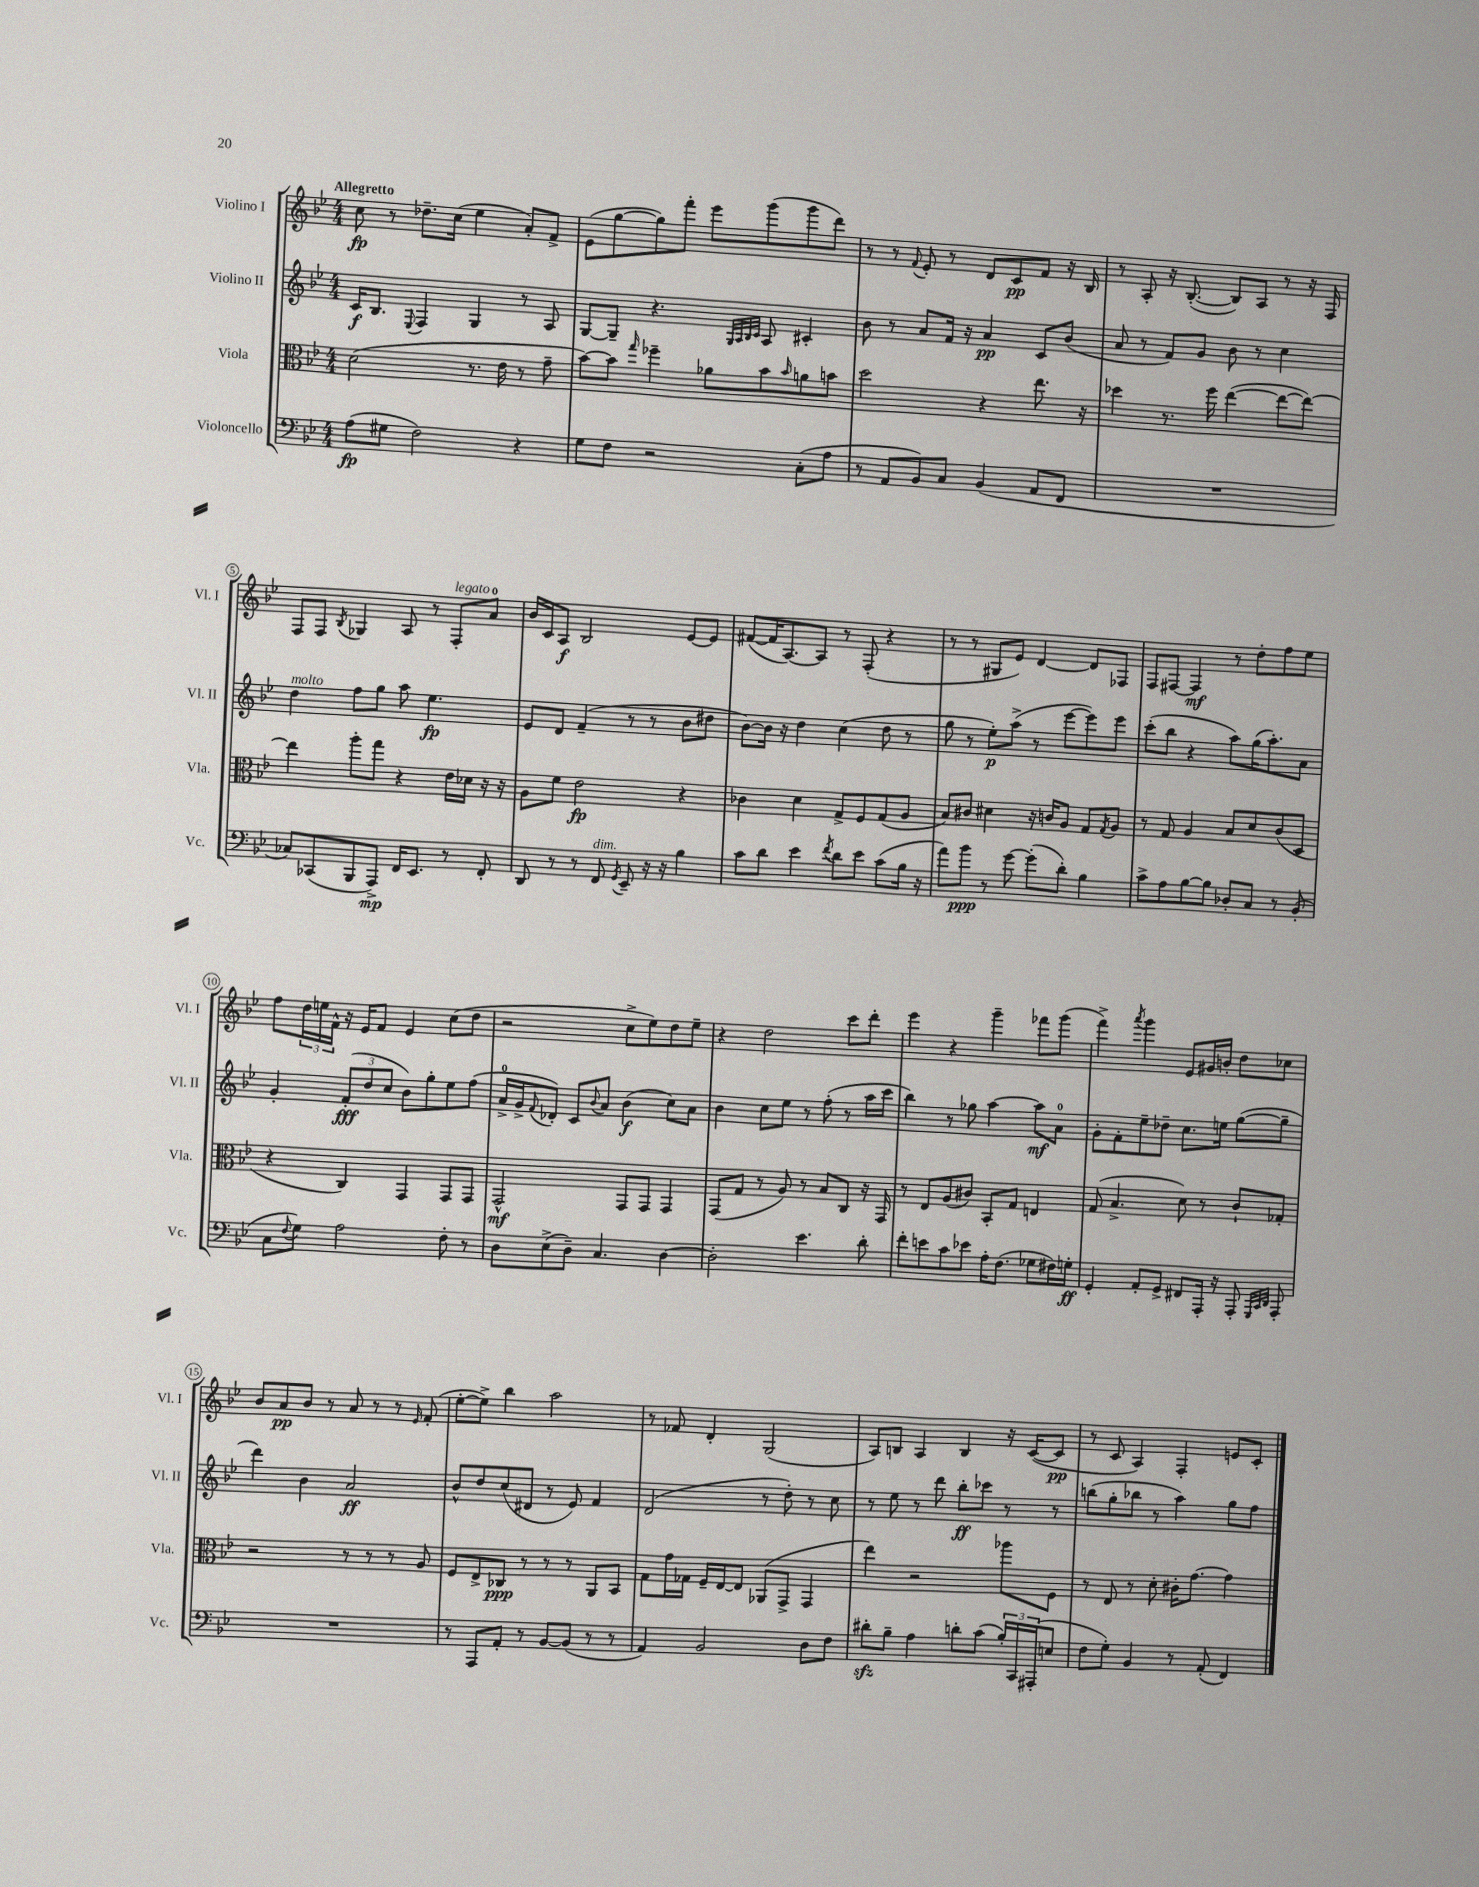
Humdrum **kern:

**kern	**dynam	**kern	**dynam	**kern	**dynam	**kern	**dynam
*part4	*part4	*part3	*part3	*part2	*part2	*part1	*part1
*staff4	*staff4	*staff3	*staff3	*staff2	*staff2	*staff1	*staff1
*I"Violoncello	*	*I"Viola	*	*I"Violino II	*	*I"Violino I	*
*I'Vc.	*	*I'Vla.	*	*I'Vl. II	*	*I'Vl. I	*
*clefF4	*	*clefC3	*	*clefG2	*	*clefG2	*
*k[b-e-]	*	*k[b-e-]	*	*k[b-e-]	*	*k[b-e-]	*
*M4/4	*	*M4/4	*	*M4/4	*	*M4/4	*
=1	=1	=1	=1	=1	=1	=1	=1
!	!	!	!	!	!	!LO:TX:a:B:t=Allegretto	!
(8A\L	fp	(2d\	.	16c/KL	f	8cc\	fp
.	.	.	.	8.B-/J	.	.	.
8G#X\J	.	.	.	.	.	8r	.
.	.	.	.	8qqE-/	.	.	.
2F\)	.	.	.	4F/	.	8.dd-X~\L	.
.	.	.	.	.	.	(16cc\Jk	.
.	.	8.r	.	4G/	.	4ee-\	.
.	.	16e-\	.	.	.	.	.
4r	.	8r	.	8r	.	8a'/L)	.
.	.	8g~\	.	8A/	.	8f^/J	.
=2	=2	=2	=2	=2	=2	=2	=2
8G\L	.	[8b-\L)	.	[8G/L	.	(8e-\L	.
8F\J	.	8b-\J]	.	8G~/J]	.	[8gg\	.
.	.	16qqgg/	.	.	.	.	.
2r	.	4ff-X~\	.	4.r	.	8gg\])	.
.	.	.	.	.	.	8fff'\J	.
.	.	8a-X\L	.	.	.	8eee-\L	.
.	.	.	.	32qqG/LLL	.	.	.
.	.	.	.	32qqA/	.	.	.
.	.	.	.	32qqB-/	.	.	.
.	.	.	.	32qqc/JJJ	.	.	.
.	.	8b-\	.	8A/	.	(8ggg\	.
.	.	16qqb-/	.	.	.	.	.
(8C'\L	.	8an\	.	4c#X'/	.	8ggg\	.
8A\J	.	8bn\J	.	.	.	8ddd\J)	.
=3	=3	=3	=3	=3	=3	=3	=3
8r	.	2dd\	.	8b-\	.	8r	.
8AA/L	.	.	.	8r	.	8r	.
.	.	.	.	.	.	8qqf/	.
8BB-/)	.	.	.	8a/L	.	8e-'/	.
8C/J	.	.	.	16f/Jk	.	8r	.
.	.	.	.	16r	.	.	.
(4BB-/	.	4r	.	4a/	pp	8d/L	.
.	.	.	.	.	.	8c/	pp
8AA/L	.	8.ee-\	.	8c/L	.	8f/J	.
8FF/J	.	.	.	(8b-/J	.	16r	.
.	.	16r	.	.	.	16B-/	.
=4	=4	=4	=4	=4	=4	=4	=4
1r	.	4dd-X\	.	8a/	.	8r	.
.	.	.	.	8r	.	8A'/	.
.	.	8.r	.	8f/L)	.	16r	.
.	.	.	.	.	.	([8.B-'/	.
.	.	.	.	8g/J	.	.	.
.	.	16ff\	.	.	.	.	.
.	.	([4ee-\	.	8b-\	.	8B-/L])	.
.	.	.	.	8r	.	8A/J	.
.	.	8ee-\L_	.	4cc\	.	8r	.
.	.	8ee-\J_)	.	.	.	16r	.
.	.	.	.	.	.	16F/	.
!!LO:LB:g=z
=5	=5	=5	=5	=5	=5	=5	=5
!	!	!	!	!LO:TX:a:i:t=molto	!	!	!
8C-X/L)	.	4ee-\]	.	4dd\	.	8F/L	.
(8CC-X/	.	.	.	.	.	8F/J	.
.	.	.	.	.	.	8qB-/	.
8BBB-/	.	8aa'\L	.	8ff\L	.	4G-X/	.
8AAA^/J)	mp	8gg\J	.	8gg\J	.	.	.
16FF/KL	.	4r	.	8aa\	.	8A/	.
8.EE-/J	.	.	.	.	.	.	.
.	.	.	.	4.ee-\	fp	8r	.
!	!	!	!	!	!	!LO:TX:a:i:t=legato	!
8r	.	16e-\LL	.	.	.	8F'/L	.
.	.	16d-X\JJ	.	.	.	.	.
8FF'/	.	16r	.	.	.	8a/J	.
.	.	16r	.	.	.	.	.
=6	=6	=6	=6	=6	=6	=6	=6
8DD/	.	8A\L	.	8e-/L	.	16b-/LL	.
.	.	.	.	.	.	16c/J	.
8r	.	8f\J	.	8d/J	.	8A/J	f
8r	.	2e-\	fp	(4f~/	.	2B-/	.
!LO:TX:a:i:t=dim.	!	!	!	!	!	!	!
8FF/	.	.	.	.	.	.	.
8qGG/	.	.	.	.	.	.	.
8EE-~/	.	.	.	8r	.	.	.
16r	.	.	.	8r	.	.	.
16r	.	.	.	.	.	.	.
4B-\	.	4r	.	8b-\L	.	[8e-/L	.
.	.	.	.	8dd#X\J	.	8e-/J]	.
=7	=7	=7	=7	=7	=7	=7	=7
8c\L	.	4c-X\	.	[8b-\L)	.	([8f#X/L	.
8d\J	.	.	.	16b-\Jk]	.	16f#/K]	.
.	.	.	.	16r	.	[8.A/)	.
4e-\	.	4d\	.	4dd\	.	.	.
.	.	.	.	.	.	8A/J]	.
8qf/	.	.	.	.	.	.	.
8d\L	.	8G^/L	.	(4cc\	.	8r	.
8e-\J	.	8F/	.	.	.	(8F'/	.
(8c\L	.	(8G/	.	8dd\	.	4r	.
16B-\Jk	.	8A/J	.	8r	.	.	.
16r	.	.	.	.	.	.	.
=8	=8	=8	=8	=8	=8	=8	=8
8a\L)	.	8B-/L)	.	8gg\	.	8r	.
8b-\J	ppp	8c#X/J	.	8r	.	8r	.
8r	.	4d#X\	.	8ee-'\L)	p	8G#X/L	.
[8g\	.	.	.	(8aa^\J	.	8e-/J)	.
(8g'\L]	.	16r	.	8r	.	[4d/	.
.	.	16cn/KL	.	.	.	.	.
8d'\J)	.	8A/J	.	[8eee-\L	.	.	.
4B-\	.	8G/L	.	8eee-\])	.	8d/L]	.
.	.	8qG/	.	.	.	.	.
.	.	8A/J	.	8eee-\J	.	8F-X/J	.
=9	=9	=9	=9	=9	=9	=9	=9
8c^\L	.	8r	.	(8ccc'\L	.	8F/L	.
8A\	.	8G/	.	8bb-\J	.	[8F#X/J	.
[8B-\	.	4A/	.	4r	.	4F#/]	mf
8B-\J]	.	.	.	.	.	.	.
8D-X'/L	.	8B-/L	.	8aa\L)	.	8r	.
8C/J	.	8d/	.	(16gg\K	.	8dd'\L	.
.	.	.	.	8.aa'\)	.	.	.
8r	.	(8c/	.	.	.	8ff\	.
(8BB-'/	.	8D/J	.	8a\J	.	8ee-\J	.
!!LO:LB:g=z
=10	=10	=10	=10	=10	=10	=10	=10
8C\L	.	4r	.	4g'/	.	8ff\L	.
8qqF/	.	.	.	.	.	.	.
8G\J)	.	.	.	.	.	24dd\L	.
.	.	.	.	.	.	24een\	.
.	.	.	.	.	.	24f^^\JJ	.
2A\	.	4C/)	.	(12f'/L	fff	16r	.
.	.	.	.	.	.	16e-/KL	.
.	.	.	.	12dd/	.	.	.
.	.	.	.	.	.	8f/J	.
.	.	.	.	12cc/J	.	.	.
.	.	4GG/	.	8b-\L)	.	4e-/	.
.	.	.	.	8gg'\	.	.	.
8F'\	.	8GG/L	.	8ee-\	.	(8cc\L	.
8r	.	8GG/J	.	(8ff\J	.	8dd\J	.
=11	=11	=11	=11	=11	=11	=11	=11
8D\L	.	2GG^^/	mf	16a^/LL	.	2r	.
.	.	.	.	16g^/J	.	.	.
.	.	.	.	8qqf/	.	.	.
(8E-^\	.	.	.	8d-X'/J)	.	.	.
8D~\J)	.	.	.	8c/L	.	.	.
.	.	.	.	8qqb-/	.	.	.
4.C/	.	.	.	8a/J	.	.	.
.	.	8GG/L	.	(4b-\	f	8cc^\L	.
.	.	8GG/J	.	.	.	8ee-\)	.
[4D\	.	4GG/	.	8cc\L)	.	8dd\	.
.	.	.	.	8a\J	.	8ee-~\J	.
=12	=12	=12	=12	=12	=12	=12	=12
2D'\]	.	(8GG/L	.	4b-\	.	4r	.
.	.	8G/J	.	.	.	.	.
.	.	8r	.	8cc\L	.	2dd\	.
.	.	8A/)	.	8ee-\J	.	.	.
4.e-\	.	8r	.	8r	.	.	.
.	.	8B-/L	.	(8ff'\	.	.	.
.	.	8C/J	.	8r	.	8ccc\L	.
8d'\	.	16r	.	16aa\LL	.	8ddd'\J	.
.	.	16GG/	.	16ccc\JJ	.	.	.
=13	=13	=13	=13	=13	=13	=13	=13
8f'\L	.	8r	.	4bb-\)	.	4eee-\	.
8en\	.	8E-/L	.	.	.	.	.
8c\	.	(8A/	.	8r	.	4r	.
8e-X\J	.	8c#X/J)	.	8gg-X\	.	.	.
16A'\KL	.	8BB-'/L	.	[4aa\	.	4ggg~\	.
(8.F\J	.	.	.	.	.	.	.
.	.	8G/J	.	.	.	.	.
8G-X\L	.	4En/	.	8aa\L]	mf	8fff-X\L	.
16F#X\L)	.	.	.	8a\J	.	(8ggg\J	.
16Gn'\JJ	ff	.	.	.	.	.	.
=14	=14	=14	=14	=14	=14	=14	=14
4GG'/	.	(8G/	.	8g'\L	.	4fff^\)	.
.	.	4.B-^/	.	8f'\	.	.	.
.	.	.	.	.	.	8qaaa/	.
8AA'/L	.	.	.	8ee-~\	.	4ggg\	.
8GG^/J	.	.	.	8dd-X~\J	.	.	.
8FF#X/L	.	8d\)	.	8.cc\L	.	8e-/L	.
16AAA'/Jk	.	8r	.	.	.	16g#X/L	.
16r	.	.	.	16een\Jk	.	16bn'/JJ	.
8AAA'/	.	8c`/L	.	([8gg\L	.	8dd\L	.
32qqGGG/LLL	.	.	.	.	.	.	.
32qqCC/	.	.	.	.	.	.	.
32qqDD/JJJ	.	.	.	.	.	.	.
8AAA'/	.	8G-X'/J	.	8gg~\J]	.	8cc-X\J	.
!!LO:LB:g=z
=15	=15	=15	=15	=15	=15	=15	=15
1r	.	2r	.	4ddd\)	.	8b-/L	.
.	.	.	.	.	.	8a/	pp
.	.	.	.	4b-\	.	8b-/J	.
.	.	.	.	.	.	8r	.
.	.	8r	.	2a/	ff	8a/	.
.	.	8r	.	.	.	8r	.
.	.	8r	.	.	.	8r	.
.	.	.	.	.	.	16qqe-/	.
.	.	8A/	.	.	.	(8f'/	.
=16	=16	=16	=16	=16	=16	=16	=16
8r	.	8F/L	.	8b-^^/L	.	[8ee-'\L	.
8AAA/L	.	8E-^/	.	8dd/	.	8ee-^\J])	.
8AA'/J	.	8C-X/J	ppp	(8cc/	.	4bb-\	.
8r	.	8r	.	8d#X/J	.	.	.
[8BB-/L	.	8r	.	8r	.	2aa\	.
(8BB-/J]	.	8r	.	8e-/)	.	.	.
8r	.	8AA/L	.	4f/	.	.	.
8r	.	8BB-/J	.	.	.	.	.
=17	=17	=17	=17	=17	=17	=17	=17
4AA/)	.	8G\L	.	(2d/	.	8r	.
.	.	16g\L	.	.	.	8f-X/	.
.	.	16G-X\JJ	.	.	.	.	.
2BB-/	.	16F~/LL	.	.	.	4d'/	.
.	.	[16E-/J	.	.	.	.	.
.	.	8E-/J]	.	.	.	.	.
.	.	(8AA-X/L	.	8r	.	(2G/	.
.	.	8GG^/J	.	8dd'\)	.	.	.
8D\L	.	4GG/	.	8r	.	.	.
8F\J	.	.	.	8cc\	.	.	.
=18	=18	=18	=18	=18	=18	=18	=18
8d#Xzz'\L	.	4ee-\)	.	8r	.	8A/L)	.
8B-~\J	.	.	.	8ee-\	.	8Bn/J	.
4A\	.	2r	.	8r	.	4A/	.
.	.	.	.	8ddd\	.	.	.
8dn'\L	.	.	.	8bb-'\L	ff	4B/	.
(8c\J	.	.	.	8ccc-X\J	.	.	.
24B-'/LL)	.	8aa-X\L	.	8r	.	16r	.
24CC/	.	.	.	.	.	.	.
.	.	.	.	.	.	([16c/KL	.
(24AAA#X'/J	.	.	.	.	.	.	.
8En/J	.	8F\J	.	8r	.	8c/J]	pp
=19	=19	=19	=19	=19	=19	=19	=19
8F\L	.	8r	.	(8bbn\L	.	8r	.
8G'\J)	.	8E-/	.	8gg'\	.	8c/	.
4BB-/	.	8r	.	8bb-X\J	.	4A/)	.
.	.	8d'\	.	8r	.	.	.
8r	.	16c#X'\KL	.	4aa\)	.	4F'/	.
.	.	[8.g\J	.	.	.	.	.
(8AA'/	.	.	.	.	.	.	.
4FF/)	.	4g\]	.	8gg\L	.	8en/L	.
.	.	.	.	8ff\J	.	8c'/J	.
==	==	==	==	==	==	==	==
*-	*-	*-	*-	*-	*-	*-	*-
